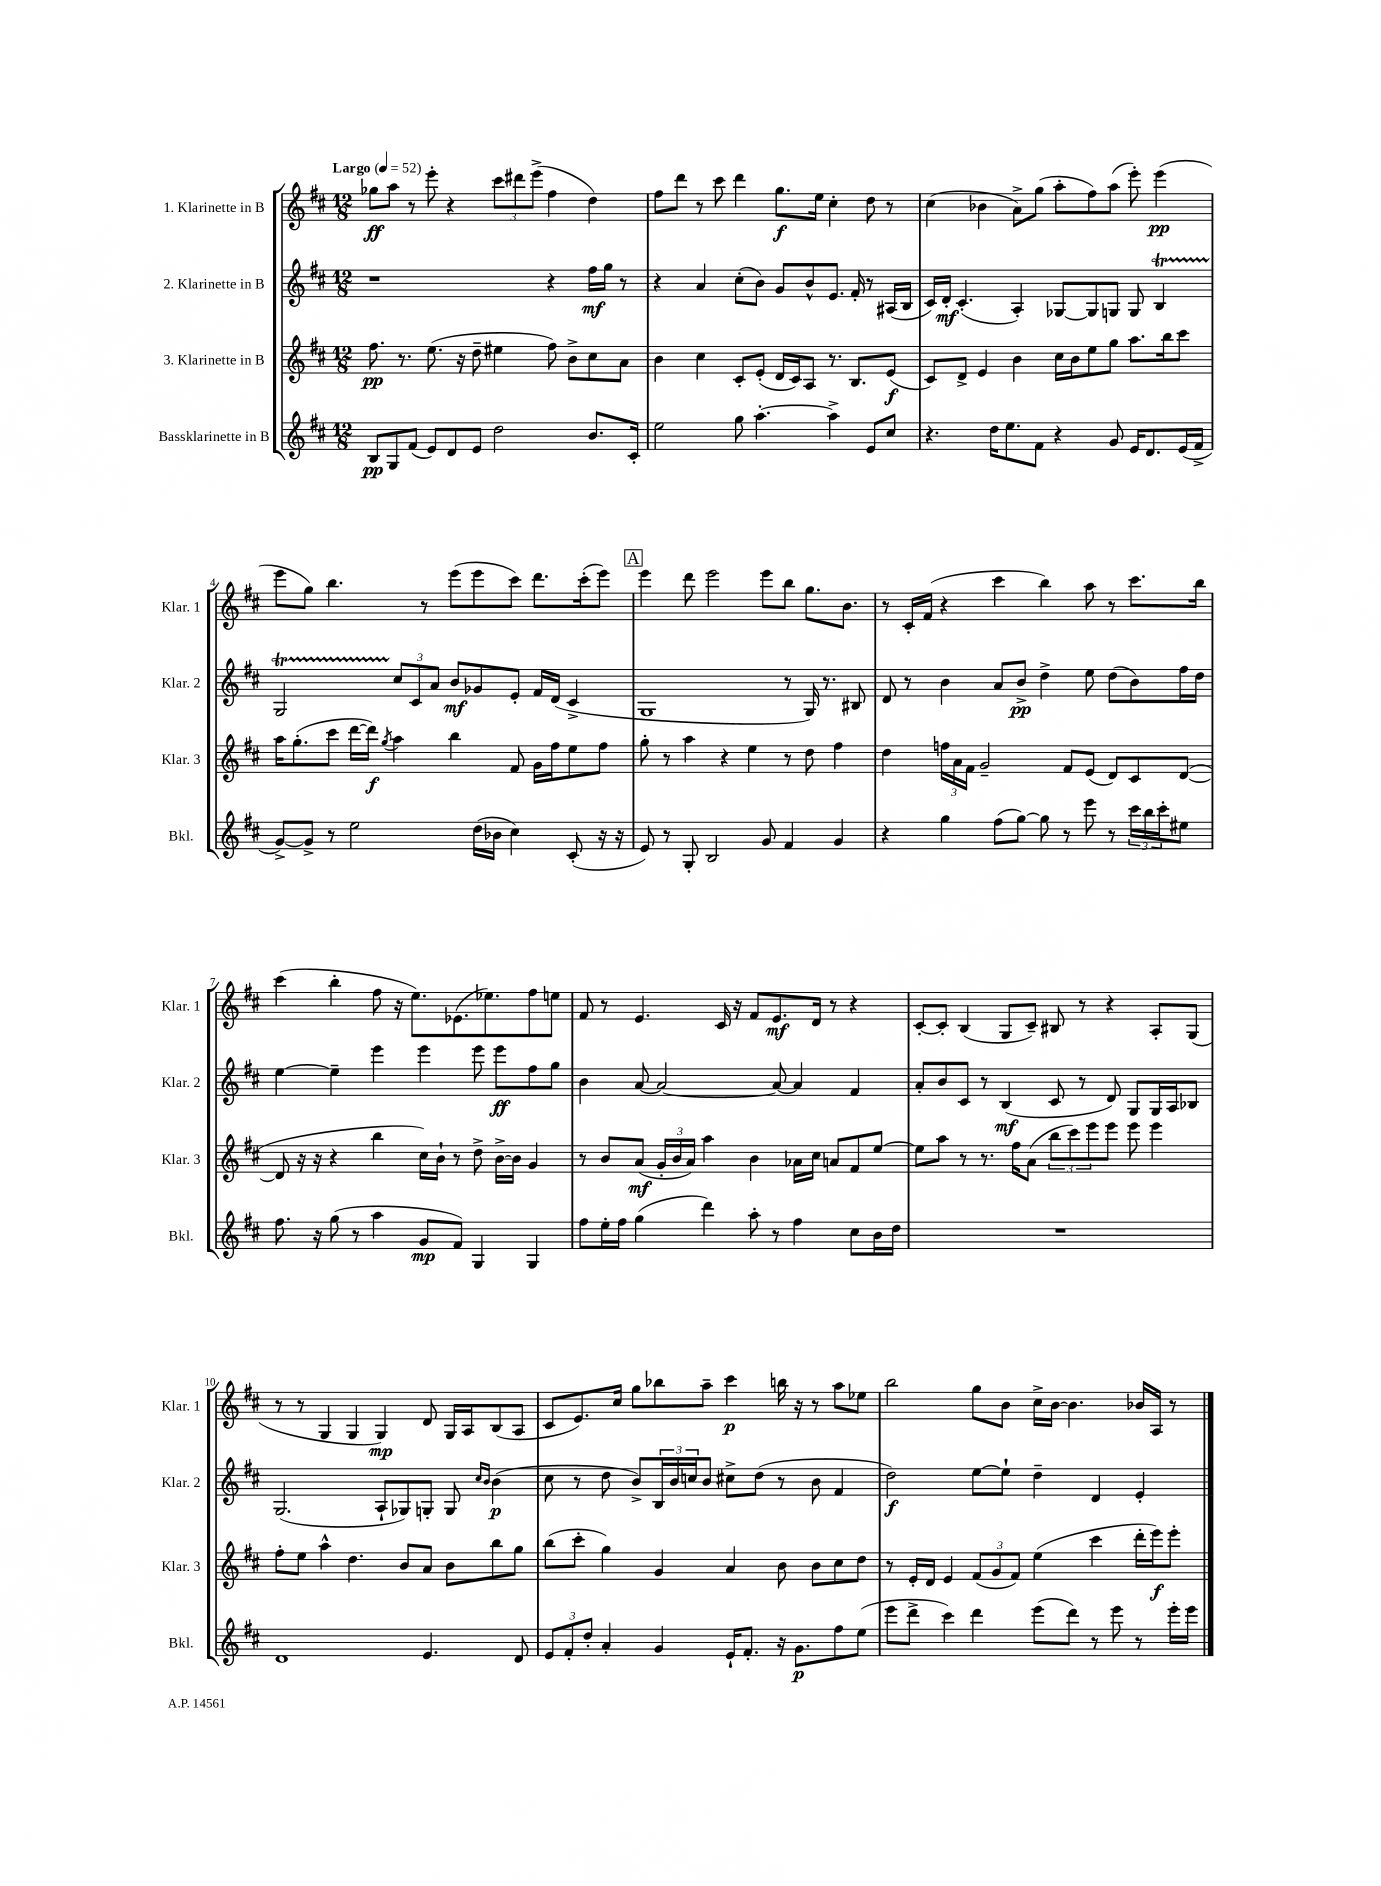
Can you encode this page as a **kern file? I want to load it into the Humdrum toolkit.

**kern	**dynam	**kern	**dynam	**kern	**dynam	**kern	**dynam
*part4	*part4	*part3	*part3	*part2	*part2	*part1	*part1
*staff4	*staff4	*staff3	*staff3	*staff2	*staff2	*staff1	*staff1
*I"Bassklarinette in B	*	*I"3. Klarinette in B	*	*I"2. Klarinette in B	*	*I"1. Klarinette in B	*
*I'Bkl.	*	*I'Klar. 3	*	*I'Klar. 2	*	*I'Klar. 1	*
*clefG2	*	*clefG2	*	*clefG2	*	*clefG2	*
*k[f#c#]	*	*k[f#c#]	*	*k[f#c#]	*	*k[f#c#]	*
*M12/8	*	*M12/8	*	*M12/8	*	*M12/8	*
*MM52	*	*MM52	*	*MM52	*	*MM52	*
=1	=1	=1	=1	=1	=1	=1	=1
!	!	!	!	!	!	!LO:TX:a:B:t=Largo	!
8B/L	pp	8.ff#\	pp	1r	.	8gg-X\L	ff
8G/	.	.	.	.	.	8aa\J	.
.	.	8.r	.	.	.	.	.
(8f#/J	.	.	.	.	.	8r	.
8e/L)	.	(8.ee\	.	.	.	8eee'\	.
8d/	.	.	.	.	.	4r	.
.	.	16r	.	.	.	.	.
8e/J	.	8dd~\	.	.	.	.	.
2dd\	.	4ee#X\	.	.	.	12ccc#\L	.
.	.	.	.	.	.	12ddd#X\	.
.	.	.	.	.	.	(12eee^\J	.
.	.	8ff#\)	.	4r	.	4ff#\	.
.	.	8b^\L	.	.	.	.	.
8.b/L	.	8cc#\	.	16ff#\LL	mf	4dd\)	.
.	.	.	.	16gg\JJ	.	.	.
.	.	8a\J	.	8r	.	.	.
16c#'/Jk	.	.	.	.	.	.	.
=2	=2	=2	=2	=2	=2	=2	=2
2ee\	.	4b\	.	4r	.	8ff#\L	.
.	.	.	.	.	.	8ddd\J	.
.	.	4cc#\	.	4a/	.	8r	.
.	.	.	.	.	.	8ccc#\	.
8gg\	.	8c#'/L	.	(8cc#'\L	.	4ddd\	.
[4.aa'\	.	(8e'/J	.	8b\J)	.	.	.
.	.	16d/LL	.	8g/L	.	8.gg\L	f
.	.	16c#/J)	.	.	.	.	.
.	.	8A/J	.	8b^^/	.	.	.
.	.	.	.	.	.	16ee\Jk	.
4aa^\]	.	8.r	.	8.e/J	.	4cc#'\	.
.	.	8.B/L	.	16f#'/	.	.	.
8e/L	.	.	.	8r	.	8dd\	.
8cc#/J	.	(8e/J	f	(16A#X/LL	.	8r	.
.	.	.	.	16B/JJ	.	.	.
=3	=3	=3	=3	=3	=3	=3	=3
4.r	.	8c#/L)	.	16c#/LL)	.	(4cc#\	.
.	.	.	.	16d'/JJ	mf	.	.
.	.	8d^/J	.	(4.c#'/	.	.	.
.	.	4e/	.	.	.	4b-X\	.
16dd\KL	.	.	.	.	.	.	.
8.ee\	.	.	.	.	.	.	.
.	.	4b\	.	4A'/)	.	8a^\L)	.
8f#\J	.	.	.	.	.	(8gg\J	.
4r	.	16cc#\LL	.	[8G-X/L	.	8aa'\L	.
.	.	16b\J	.	.	.	.	.
.	.	8ee\	.	8G-/]	.	8ff#\)	.
8g/	.	8gg\J	.	8Gn/J	.	(8aa\J	.
16e/KL	.	8.aa\L	.	8G/	.	8eee'\)	.
8.d/	.	.	.	.	.	.	.
.	.	.	.	4BT/	.	(4eee\	pp
.	.	16bb\k	.	.	.	.	.
(16e/L	.	8ccc#\J	.	.	.	.	.
16f#^/JJ	.	.	.	.	.	.	.
!!LO:LB:g=z
=4	=4	=4	=4	=4	=4	=4	=4
[8g^/L)	.	16aa\KL	.	2GTTT/	.	8eee\L	.
.	.	(8.gg'\	.	.	.	.	.
8g^/J]	.	.	.	.	.	8gg\J)	.
8r	.	8ccc#\J	.	.	.	4.bb\	.
2ee\	.	[16ddd\LL	.	.	.	.	.
.	.	16ddd\JJ])	f	.	.	.	.
.	.	8qgg/	.	.	.	.	.
.	.	4aa\	.	12cc#/L	.	.	.
.	.	.	.	12c#/	.	.	.
.	.	.	.	.	.	8r	.
.	.	.	.	12a/J	.	.	.
.	.	4bb\	.	8b/L	mf	(8eee\L	.
(16dd\LL	.	.	.	8g-X/	.	8eee\	.
16b-X\JJ	.	.	.	.	.	.	.
4cc#\)	.	8f#/	.	8e'/J	.	8ccc#\J)	.
.	.	16g\LL	.	16f#/LL	.	8.ddd\L	.
.	.	16ff#\J	.	(16d/JJ	.	.	.
(8c#'/	.	8ee\	.	4c#^/	.	.	.
.	.	.	.	.	.	(16ccc#'\k	.
16r	.	8ff#\J	.	.	.	8eee\J)	.
16r	.	.	.	.	.	.	.
!!LO:REH:place=s1:t=A
=5	=5	=5	=5	=5	=5	=5	=5
8e/)	.	8gg'\	.	1G	.	4eee\	.
8r	.	8r	.	.	.	.	.
8G'/	.	4aa\	.	.	.	8ddd\	.
2B/	.	.	.	.	.	2eee\	.
.	.	4r	.	.	.	.	.
.	.	4ee\	.	.	.	.	.
8g/	.	.	.	.	.	8eee\L	.
4f#/	.	8r	.	8r	.	8bb\J	.
.	.	8dd\	.	16G/)	.	8.gg\L	.
.	.	.	.	8.r	.	.	.
4g/	.	4ff#\	.	.	.	.	.
.	.	.	.	.	.	8.b\J	.
.	.	.	.	8B#X/	.	.	.
=6	=6	=6	=6	=6	=6	=6	=6
4r	.	4dd\	.	8d/	.	8r	.
.	.	.	.	8r	.	16c#'/LL	.
.	.	.	.	.	.	(16f#/JJ	.
4gg\	.	24ffn\LL	.	4b\	.	4r	.
.	.	24a\	.	.	.	.	.
.	.	24f#\JJ	.	.	.	.	.
.	.	2g~/	.	.	.	.	.
(8ff#\L	.	.	.	8a/L	.	4ccc#\	.
[8gg\J)	.	.	.	8b^/J	pp	.	.
8gg\]	.	.	.	4dd^\	.	4bb\)	.
8r	.	8f#/L	.	.	.	.	.
8eee\	.	(8e/J	.	8ee\	.	8aa\	.
8r	.	8d/L)	.	(8dd\L	.	8r	.
24ccc#\LL	.	8c#/	.	8b\)	.	8.ccc#\L	.
24bb\	.	.	.	.	.	.	.
24ccc#'\J	.	.	.	.	.	.	.
8ee#X\J	.	([8d/J	.	16ff#\L	.	.	.
.	.	.	.	16dd\JJ	.	16bb\Jk	.
!!LO:LB:g=z
=7	=7	=7	=7	=7	=7	=7	=7
8.ff#\	.	8d/]	.	[4ee\	.	(4ccc#\	.
.	.	16r	.	.	.	.	.
16r	.	16r	.	.	.	.	.
(8gg\	.	4r	.	4ee~\]	.	4bb'\	.
8r	.	.	.	.	.	.	.
4aa\	.	4bb\	.	4eee\	.	8ff#\	.
.	.	.	.	.	.	16r	.
.	.	.	.	.	.	8.ee\L)	.
8g/L	mp	16cc#\LL)	.	4eee\	.	.	.
.	.	16b`\JJ	.	.	.	.	.
8f#/J)	.	8r	.	.	.	(8.e-X\	.
4G/	.	8dd^\	.	8eee\	.	.	.
.	.	.	.	.	.	8.ee-X\)	.
.	.	[16b^\LL	.	8eee\L	ff	.	.
.	.	16b\JJ]	.	.	.	.	.
4G/	.	4g/	.	8ff#\	.	8ff#\	.
.	.	.	.	8gg\J	.	8een\J	.
=8	=8	=8	=8	=8	=8	=8	=8
8ff#\L	.	8r	.	4b\	.	8f#/	.
16ee'\L	.	8b/L	.	.	.	8r	.
16ff#\JJ	.	.	.	.	.	.	.
(4gg\	.	(8a/J	mf	[8a/	.	4.e/	.
.	.	24g'/LL	.	2a/_	.	.	.
.	.	24b/	.	.	.	.	.
.	.	24a/JJ)	.	.	.	.	.
4ddd\)	.	4aa\	.	.	.	.	.
.	.	.	.	.	.	16c#/	.
.	.	.	.	.	.	16r	.
8aa'\	.	4b\	.	.	.	8f#/L	.
8r	.	.	.	8a/_	.	8.e/	mf
4ff#\	.	16a-X\LL	.	4a/]	.	.	.
.	.	16cc#\JJ	.	.	.	16d/Jk	.
.	.	8an/L	.	.	.	8r	.
8cc#\L	.	8f#/	.	4f#/	.	4r	.
16b\L	.	[8ee/J	.	.	.	.	.
16dd\JJ	.	.	.	.	.	.	.
=9	=9	=9	=9	=9	=9	=9	=9
1.r	.	8ee\L]	.	8a'/L	.	[8c#'/L	.
.	.	8aa\J	.	8b/	.	8c#'/J]	.
.	.	8r	.	8c#/J	.	(4B/	.
.	.	8.r	.	8r	.	.	.
.	.	.	.	(4B/	mf	8G/L	.
.	.	16ff#\KL	.	.	.	.	.
.	.	(8a\J	.	.	.	8c#~/J)	.
.	.	12bb\L	.	8c#/	.	8B#X/	.
.	.	12ccc#\)	.	.	.	.	.
.	.	.	.	8r	.	8r	.
.	.	12eee\	.	.	.	.	.
.	.	8eee\J	.	8d/)	.	4r	.
.	.	8eee\	.	8G/L	.	.	.
.	.	4eee\	.	16G/L	.	8A'/L	.
.	.	.	.	16A/J	.	.	.
.	.	.	.	8B-X/J	.	(8G/J	.
!!LO:LB:g=z
=10	=10	=10	=10	=10	=10	=10	=10
1d	.	8ff#'\L	.	(2.G/	.	8r	.
.	.	8ee\J	.	.	.	8r	.
.	.	4aa^^\	.	.	.	4G/	.
.	.	4.dd\	.	.	.	4G/	.
.	.	.	.	8A`/L	.	4G/)	mp
.	.	8b/L	.	8G-X/)	.	.	.
4.e/	.	8a/J	.	8Gn'/J	.	8d/	.
.	.	8b\L	.	8G/	.	16G/LL	.
.	.	.	.	.	.	16A/J	.
.	.	.	.	16qqcc#/LL	.	.	.
.	.	.	.	16qqb/JJ	.	.	.
.	.	8bb\	.	(4b\	p	(8B/	.
8d/	.	8gg\J	.	.	.	8A/J	.
=11	=11	=11	=11	=11	=11	=11	=11
12e/L	.	(8bb\L	.	8cc#\	.	8c#/L	.
12f#'/	.	.	.	.	.	.	.
.	.	8ccc#'\J	.	8r	.	8.e/)	.
12dd'/J	.	.	.	.	.	.	.
4a'/	.	4gg\)	.	8dd\	.	.	.
.	.	.	.	.	.	16cc#/Jk	.
.	.	.	.	8b^/L)	.	8gg\L	.
4g/	.	4g/	.	24B/L	.	8bb-X\	.
.	.	.	.	24b/	.	.	.
.	.	.	.	24ccn/J	.	.	.
.	.	.	.	8b/J	.	8aa~\J	.
16e`/KL	.	4a/	.	8cc#X^\L	.	4ccc#\	p
8.f#'/J	.	.	.	.	.	.	.
.	.	.	.	(8dd\J	.	.	.
16r	.	8b\	.	8r	.	16bbn\	.
8.g\L	p	.	.	.	.	16r	.
.	.	8b\L	.	8b\	.	8r	.
8ff#\	.	8cc#\	.	4f#/	.	8aa\L	.
(8ee\J	.	8dd\J	.	.	.	8ee-X\J	.
=12	=12	=12	=12	=12	=12	=12	=12
8eee\L	.	8r	.	2dd\)	f	2bb\	.
8ddd^\J	.	16e'/LL	.	.	.	.	.
.	.	16d/JJ	.	.	.	.	.
4ccc#\)	.	4e/	.	.	.	.	.
4ddd\	.	(12f#/L	.	[8ee\L	.	8gg\L	.
.	.	12g/	.	.	.	.	.
.	.	.	.	8ee`\J]	.	8b\J	.
.	.	12f#/J)	.	.	.	.	.
(8eee\L	.	(4ee\	.	4dd~\	.	16cc#^\LL	.
.	.	.	.	.	.	[16b\JJ	.
8ddd\J)	.	.	.	.	.	4.b\]	.
8r	.	4ccc#\	.	4d/	.	.	.
8eee\	.	.	.	.	.	.	.
8r	.	16ddd'\LL	.	4e'/	.	16b-X/LL	.
.	.	16eee\J)	f	.	.	16A/JJ	.
16eee'\LL	.	8eee'\J	.	.	.	8r	.
16eee\JJ	.	.	.	.	.	.	.
==	==	==	==	==	==	==	==
*-	*-	*-	*-	*-	*-	*-	*-
